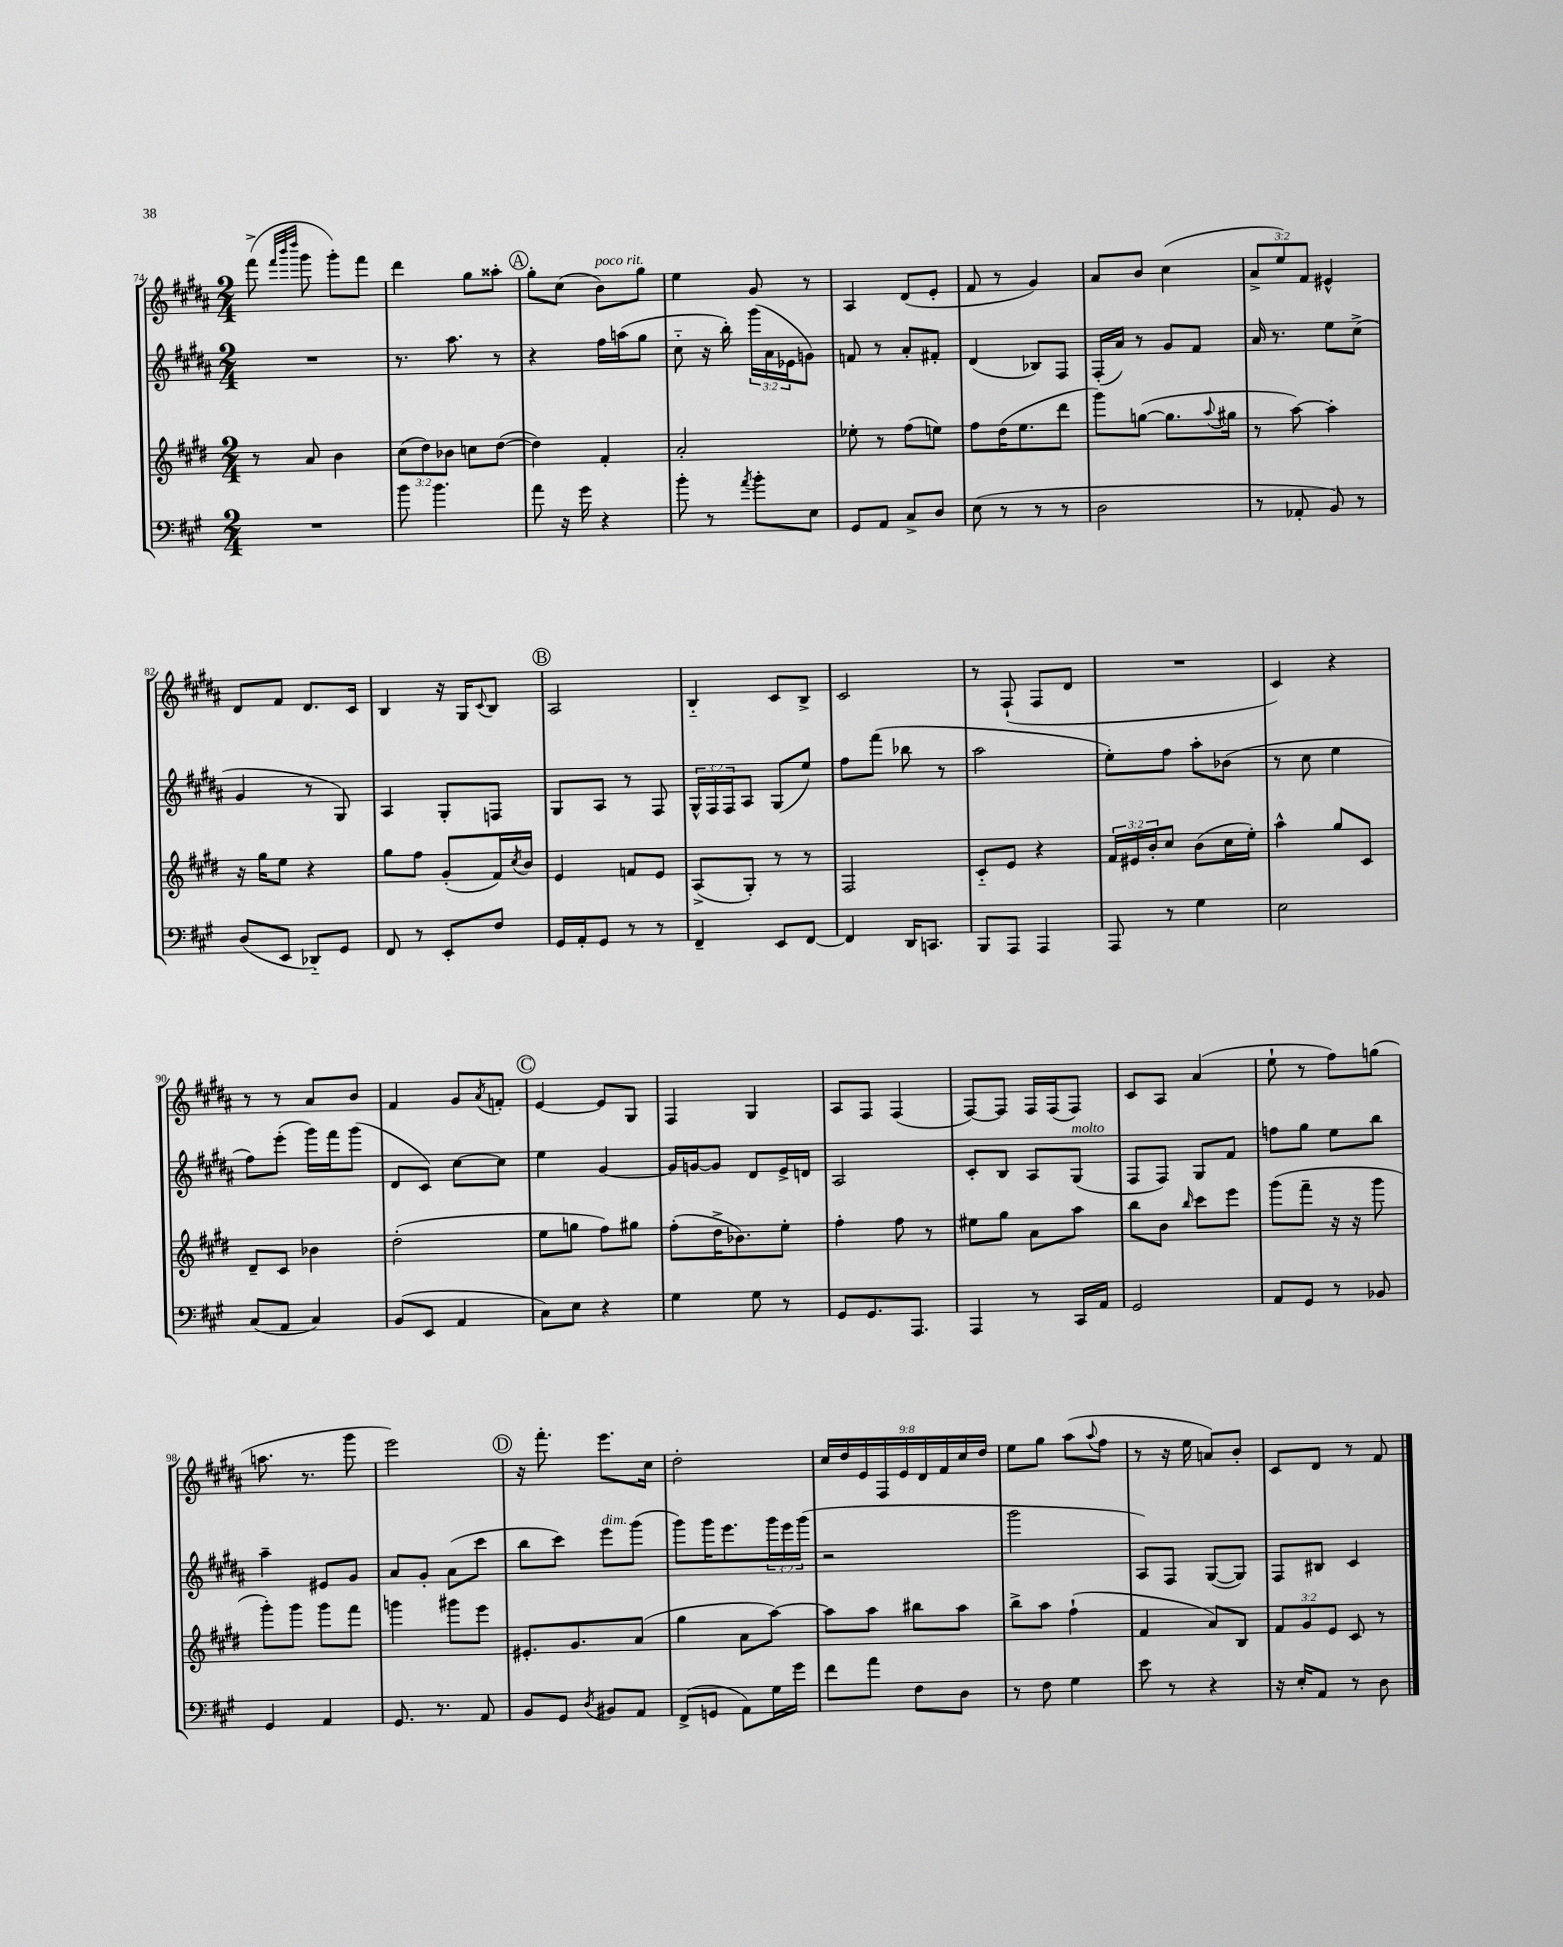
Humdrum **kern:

**kern	**kern	**kern	**kern
*staff4	*staff3	*staff2	*staff1
*clefF4	*clefG2	*clefG2	*clefG2
*k[f#c#g#]	*k[f#c#g#d#]	*k[f#c#g#d#a#]	*k[f#c#g#d#a#]
*M2/4	*M2/4	*M2/4	*M2/4
2r	8r	2r	(8fff#^
.	.	.	32qqfff#
.	.	.	32qqbbb
.	.	.	32qqdddd#
.	8a	.	8ggg#
.	4b	.	8ggg#')
.	.	.	8fff#
=	=	=	=
8b	(12cc#	8.r	4ddd#
.	12dd#)	.	.
4.b	.	.	.
.	12b-	.	.
.	.	8.aa#	.
.	8cc	.	8gg#
.	([8dd#	8r	8aa##'
=	=	=	=
8a	4dd#])	4r	8gg#'
16r	.	.	(8cc#
16g#	.	.	.
4r	4f#'	16ff#	8b)
.	.	(16aa	.
.	.	8gg#	8gg#
=	=	=	=
8b'	2a'	8cc#'~	4ee
8r	.	16r	.
.	.	16bb')	.
8qa	.	.	.
8b'	.	(24ggg#	8g#
.	.	24a#	.
.	.	24e-	.
8E	.	8g)	8r
=	=	=	=
8GG#	8ee-'	8f	4A#
8AA	8r	8r	.
8C#^	(8ff#	8a#'	(8d#
8D	8ee)	8f#'	8e'
=	=	=	=
(8E	8ff#	(4d#	8f#
8r	(16dd#	.	8r
.	8.ee	.	.
8r	.	8B-)	4g#)
8r	8ddd#	8F#	.
=	=	=	=
2D	8ggg#)	(16F#'	8a#
.	.	16a#)	.
.	([8gg	8r	8b
.	8.gg]	8g#	(4cc#
.	.	8f#	.
.	8qqaa	.	.
.	16gg#	.	.
=	=	=	=
8r	8r	16a#	12a#^
.	.	8.r	.
.	.	.	12ee)
8AA-'	[8aa)	.	.
.	.	.	12f#
8BB)	4aa']	8ee	4e#^^
8r	.	(8cc#^	.
=	=	=	=
(8D	16r	4g#	8d#
.	16gg#	.	.
8EE	8ee	.	8f#
8DD-'~)	4r	8r	8.d#
8GG#	.	8G#)	.
.	.	.	16c#
=	=	=	=
8FF#	8gg#	4A#	4B
8r	8ff#	.	.
8EE'	(8g#'	8G#'	16r
.	.	.	16G#
.	.	.	8qqc#
8F#	16f#)	8F	8B
.	8qcc#	.	.
.	16b	.	.
=	=	=	=
16GG#	4e	8G#	2A#
16AA'	.	.	.
8GG#	.	8A#	.
8r	8f	8r	.
8r	8e	8F#	.
=	=	=	=
4FF#~	(8A^	24G#^^	4B'~
.	.	24F#	.
.	.	24F#	.
.	8G#')	8A#	.
8EE	8r	(8G#	8c#
[8FF#	8r	8ee)	8B^
=	=	=	=
4FF#]	2F#	8ff#	2c#
.	.	(8fff#	.
16DD	.	8bb-	.
8.CC	.	.	.
.	.	8r	.
=	=	=	=
8BBB	8c#'~	2aa#	8r
8AAA	8e	.	(8F#`
4AAA	4r	.	8F#
.	.	.	8d#
=	=	=	=
8AAA	24f#	8ee')	2r
.	24e#	.	.
.	24b'	.	.
8r	8cc#	8ff#	.
4G#	(8b	8aa#'	.
.	16cc#	(8b-	.
.	16ee')	.	.
=	=	=	=
2E	4aa^^	8r	4c#)
.	.	8cc#	.
.	8gg#	4ee	4r
.	8c#	.	.
=	=	=	=
(8C#	8d#~	8ff#)	8r
8AA	8c#	(8eee'	8r
4C#)	4b-	16ggg#)	8a#
.	.	16fff#	.
.	.	(8ggg#	8b
=	=	=	=
(8BB	(2dd#'	8d#	4f#
8EE	.	8c#)	.
4AA	.	[8cc#	8g#
.	.	.	8qa#
.	.	8cc#]	8f'
=	=	=	=
8C#)	8ee	4ee	[4e
8E	8gg	.	.
4r	8ff#)	[4g#	8e]
.	8gg#	.	8G#
=	=	=	=
4G#	(8ff#'	16g#]	4F#
.	.	[16g	.
.	16dd#^	8g]	.
.	8.b-)	.	.
8G#	.	8d#	4G#
8r	8ee'	16e^	.
.	.	16d	.
=	=	=	=
8GG#	4ff#'	2A#	8A#
8.GG#	.	.	8F#
.	8ff#	.	(4F#
8.AAA	.	.	.
.	8r	.	.
=	=	=	=
4AAA	8ee#	8c#'	[8F#)
.	8gg#	8B	8F#]
8r	8a	8A#	16F#
.	.	.	(16F#
16CC#	8aa	(8G#	8F#)
16AA	.	.	.
=	=	=	=
2GG#	8bb	8F#	8c#
.	8b	8F#)	8A#
.	16qqbb	.	.
.	8ccc#	8G#	(4a#
.	8eee	8f#	.
=	=	=	=
8AA	(8ggg#	8ff	8ee`
8GG#	8fff#~	8gg#	8r
8r	16r	8ee	8ff#)
.	16r	.	.
8BB-	8ggg#	8bb	(8gg
=	=	=	=
4GG#	8ggg#')	4aa#~	8.aa
.	8ggg#	.	.
.	.	.	8.r
4AA	8ggg#	8e#	.
.	8fff#	8g#	8ggg#
=	=	=	=
8.GG#	4ggg	8a#	2eee)
.	.	8g#'	.
8.r	.	.	.
.	8ggg#	(8a#	.
8AA	8eee	8ccc#	.
=	=	=	=
8BB	8.e#'	8bb	16r
.	.	.	8.fff#'
8GG#	.	8ccc#)	.
.	8.g#	.	.
8qD	.	.	.
8BB#	.	8eee	8.eee
8AA	(8a	(8ggg#	.
.	.	.	16cc#
=	=	=	=
(8FF#^	4gg#	8ggg#)	2dd#'
8GG	.	16ggg#	.
.	.	8.eee	.
8AA)	8a	.	.
16G#	[8aa)	24ggg#	.
.	.	24eee	.
16g#	.	.	.
.	.	(24ggg#	.
=	=	=	=
8f#	8aa]	2r	18cc#
.	.	.	18dd#
.	.	.	18e
8a	8aa	.	.
.	.	.	18F#
.	.	.	18e
8F#	8bb#	.	.
.	.	.	18d#
.	.	.	18f#
8D	8aa	.	.
.	.	.	18cc#
.	.	.	18dd#
=	=	=	=
8r	8bb^	2ggg#	8ee
8F#	8aa	.	8gg#
4G#	(4ff#`	.	(8aa#
.	.	.	8qqaa#
.	.	.	8ff#
=	=	=	=
8e	4f#	8A#)	8r
8r	.	8F#	16r
.	.	.	16ee
4r	8a)	([8G#	8a)
.	8B	8G#])	8b'
=	=	=	=
16r	12f#	8F#	8c#
16E'	.	.	.
.	12g#	.	.
8AA	.	8B#	8d#
.	12e	.	.
8r	8c#	4c#	8r
8D	8r	.	8f#
==	==	==	==
*-	*-	*-	*-
